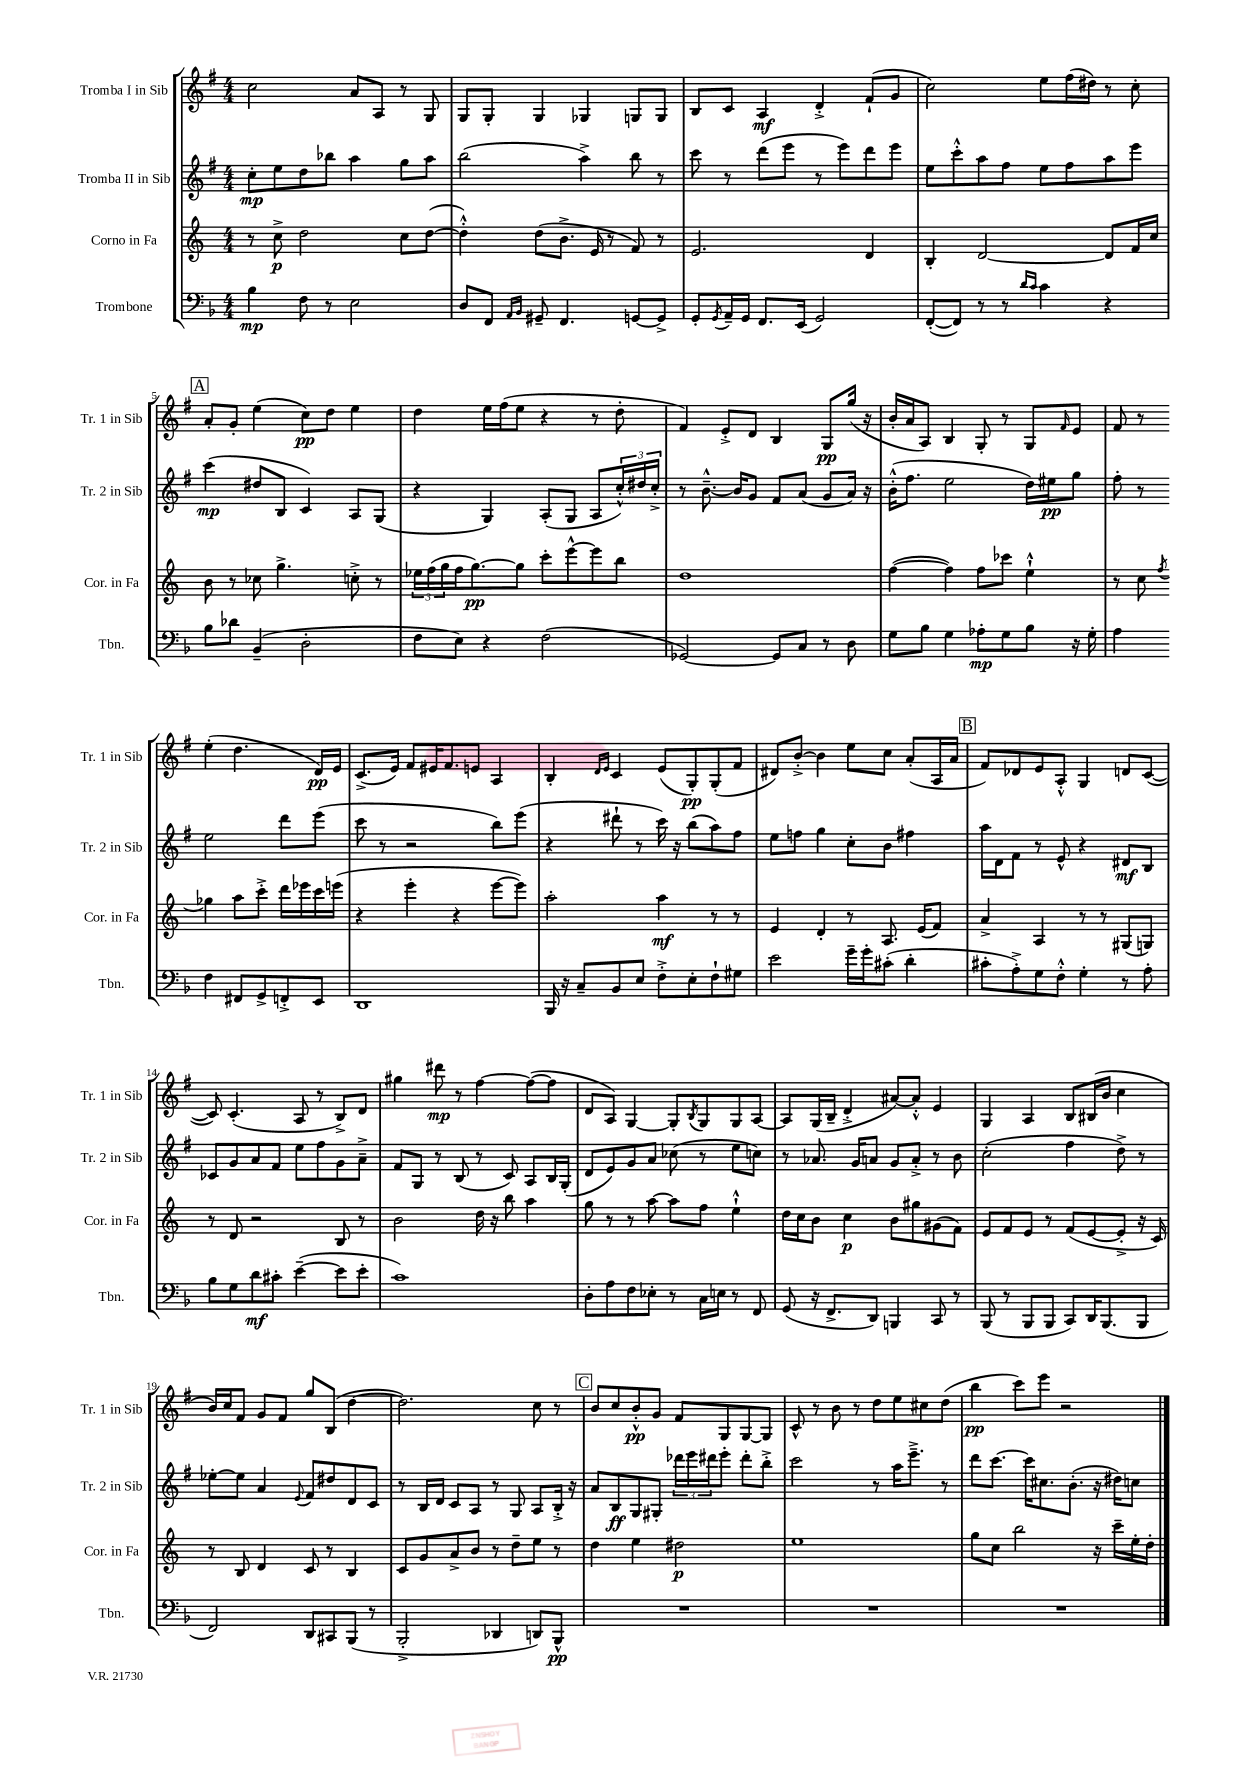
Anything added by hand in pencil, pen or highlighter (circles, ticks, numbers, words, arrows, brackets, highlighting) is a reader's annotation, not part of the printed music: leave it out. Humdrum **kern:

**kern	**kern	**kern	**kern
*staff4	*staff3	*staff2	*staff1
*clefF4	*clefG2	*clefG2	*clefG2
*k[b-]	*k[]	*k[f#]	*k[f#]
*M4/4	*M4/4	*M4/4	*M4/4
4B-\	8r	8cc'\L	2cc\
.	8cc^\	8ee\	.
8F\	2dd\	8dd\	.
8r	.	8bb-\J	.
2E\	.	4aa\	8a/L
.	.	.	8A/J
.	8cc\L	8gg\L	8r
.	([8dd\J	8aa\J	8G/
=	=	=	=
8D/L	4dd'^^\])	(2bb\	8G/L
8FF/J	.	.	8G'/J
16qqAA/LL	.	.	.
16qqBB-/JJ	.	.	.
8GG#~/	(8dd\L	.	4G/
4.FF/	8.b^\J	.	.
.	.	4aa^\)	4G-/
.	16e/	.	.
.	8r	.	.
[8GG/L	8f/)	8bb\	8G/L
8GG^/]J	8r	8r	8G/J
=	=	=	=
8GG'/L	2.e/	8ccc\	8B/L
8qGG/	.	.	.
16AA~/L	.	8r	8c/J
16GG/JJ	.	.	.
8.FF/L	.	(8ddd\L	4A/
.	.	8eee\J	.
(16EE/Jk	.	.	.
2GG/)	.	8r	4d'^/
.	.	8eee\L)	.
.	4d/	8ddd\	(8f#`/L
.	.	8eee\J	8g/J
=	=	=	=
([8FF'/L	4B'/	8ee\L	2cc\)
8FF/]J)	.	8ccc'^^\	.
8r	[2d/	8aa\	.
8r	.	8ff#\J	.
16qqd/LL	.	.	.
16qqc/JJ	.	.	.
4c\	.	8ee\L	8ee\L
.	.	8ff#\	(16ff#\L
.	.	.	16dd#\JJ)
4r	8d/]L	8aa\	8r
.	16f/L	8eee\J	8cc'\
.	16cc/JJ	.	.
=	=	=	=
8B-\L	8b\	(4ccc\	8a'/L
8d-\J	8r	.	8g'/J
(4BB-~/	8cc-\	8dd#/L	(4ee\
.	4.gg^\	8B/J	.
2D'\	.	4c/)	8cc\L)
.	.	.	8dd\J
.	8cc'^\	8A/L	4ee\
.	8r	(8G/J	.
=	=	=	=
8F\L	24ee-\LL	4r	4dd\
.	(24ff\	.	.
.	24gg\	.	.
8E\J)	16ff\J	.	.
.	[8.gg\)	.	.
4r	.	4G/)	16ee\LL
.	.	.	(16ff#\J
.	8gg\]J	.	8ee\J
(2F\	8ccc'\L	(8A'/L	4r
.	[8eee^^\	8G/J	.
.	8eee\]	8A/L	8r
.	8bb\J	24cc'^^/L)	8dd'\
.	.	24dd#/	.
.	.	24cc'^/JJ	.
=	=	=	=
[2GG-/)	1dd	8r	4f#/)
.	.	[8.b~^^\	.
.	.	.	8e'^/L
.	.	16b/]LK	.
.	.	8g/J	8d/J
8GG-/]L	.	8f#/L	4B/
8C/J	.	(8a/J	.
8r	.	8g/L	8G/L
8D\	.	16a/Jk)	(16gg/Jk
.	.	16r	16r
=	=	=	=
8G\L	([4ff\	(16b'^^\LK	16b'/LL
.	.	8.ff#\J	16a/J
8B-\J	.	.	8A/J)
4G\	4ff\])	2ee\	4B/
8A-'\L	8ff\L	.	8G'/
8G\	8ccc-\J	.	8r
8B-\J	4ee`^^\	16dd\LL)	8G/L
.	.	16ee#\J	.
.	.	.	16qqf#/
16r	.	8gg\J	8e/J
16G'\	.	.	.
=	=	=	=
4A\	8r	8ff#'\	8f#/
.	8cc\	8r	8r
.	8qff/	.	.
4F\	4gg-\	2ee\	(4ee'\
8FF#/L	8aa\L	.	4.dd\
8GG^/	8ccc'^\J	.	.
8FF'^/	16ddd\LL	8ddd\L	.
.	16eee-\	.	.
8EE/J	16ccc\	(8eee\J	16d/LL)
.	(16eee\JJ	.	16e/JJ
=	=	=	=
1DD	4r	8ccc\	(8.c^/L
.	.	8r	.
.	.	.	16e/Jk)
.	4eee'\	2r	8f#/L
.	.	.	16e#/K
.	.	.	8.f#/
.	4r	.	.
.	.	.	8e/J
.	[8eee\L	8bb\L)	4A/
.	8eee\]J)	(8eee\J	.
=	=	=	=
16BBB-/	2aa'\	4r	4B'/
16r	.	.	.
8C~/L	.	.	.
.	.	.	16qqd/LL
.	.	.	16qqe/JJ
8BB-/	.	8ddd#`\	4c/
8E/J	.	8r	.
8F'^\L	4aa\	16ccc\)	(8e/L
.	.	16r	.
8E'\	.	(8bb\L	8G'/)
8F`\	8r	8aa\)	(8G'/
8G#\J	8r	8ff#\J	8f#/J
=	=	=	=
2e\	4e/	8ee\L	8d#/L)
.	.	8ff\J	[8b'^/J
.	4d'/	4gg\	4b\]
16g~\LL	8r	8cc'\L	8ee\L
16g'\J	.	.	.
(8c#'\J	8.A/	8b\J	8cc\J
4d'\	.	4ff#\	(8a'/L
.	(16e/LK	.	.
.	8f/J)	.	16A/L
.	.	.	16a/JJ
=	=	=	=
8c#'\L	4a^/	16aa\LL	8f#/L)
.	.	16d\J	.
8A'^\)	.	8f#\J	8d-/
8G\	4A/	8r	8e/
8F'^^\J	.	8e^^/	8A'^^/J
4G'\	8r	4r	4G/
.	8r	.	.
8r	(8G#/L	8d#/L	8d/L
8A'\	8G/J)	8B/J	([8c/J
=	=	=	=
8B-\L	8r	8c-/L	8c/])
8G\	8d/	8g/	(4.c'/
8d\	2r	8a/	.
8c#'\J	.	8f#/J	.
([4e~\	.	8ee\L	8A/
.	.	8ff#\	8r
8e\]L	8B/	8g\	8B^/L)
8e'\J	8r	8a~^\J	8d/J
=	=	=	=
1c)	2b\	8f#/L	4gg#\
.	.	8G/J	.
.	.	8r	8ddd#\
.	.	(8B/	8r
.	16dd\	8r	[4ff#\
.	16r	.	.
.	8bb\	8c/)	.
.	4aa\	8A/L	(8ff#\_L
.	.	16B/L	8ff#\]J
.	.	(16G'/JJ	.
=	=	=	=
8D'\L	8gg\	8d/L	8d/L
8A\	8r	8e/)	8A/J)
8F\	8r	8g/	[4G/
8E-'\J	[8aa\	8a/J	.
8r	8aa\]L	(8cc-\	8G'/]L
.	.	.	8qB/
16C\LL	8ff\J	8r	8G/
16E\JJ	.	.	.
8r	4ee`^^\	8ee\L	8G/
8FF/	.	8cc\J)	[8A/J
=	=	=	=
(8GG/	16dd\LL	8r	8A/]L
.	16cc\J	.	.
16r	8b\J	8.a-/	(16G/L
8.FF^/L	.	.	16B~/JJ
.	4cc\	.	4d'^/
.	.	16g/LK	.
8DD/J)	.	8a/J	.
4BBB/	8b\L	8g/L	[8a#/L)
.	8gg#\	8a'^/J	8a#'^^/]J
8CC/	(8g#\	8r	4e/
8r	8f\J)	8b\	.
=	=	=	=
(8BBB-/	8e/L	(2cc'\	4G/
8r	8f/	.	.
8BBB-/L	8e/J	.	4A/
8BBB-/J	8r	.	.
8CC/L)	(8f/L	4ff#\	8B/L
16DD/K	[8e/	.	(16B#/L
(8.BBB-/	.	.	16b/JJ
.	8e'^/]J	8dd^\)	4cc\
8BBB-/J	16r	8r	.
.	16c/)	.	.
=	=	=	=
2FF/)	8r	[8ee-'\L	16b/LL)
.	.	.	16cc/J
.	8B/	8ee-\]J	8f#/J
.	4d/	4a/	8g/L
.	.	.	8f#/J
.	.	8qqe/	.
8DD/L	8c/	8f#/L	8gg/L
8CC#/	8r	8dd#/	(8B/J
(8BBB-/J	4B/	8d/	[4dd\
8r	.	8c/J	.
=	=	=	=
2BBB-'^/	8c/L	8r	2.dd\])
.	8g/	16B/LL	.
.	.	16d/JJ	.
.	8a^/	8c/L	.
.	8b/J	8A/J	.
4DD-/	8r	8r	.
.	8dd~\L	8G/	.
8DD/L)	8ee\J	8A/L	8cc\
8BBB-^^/J	8r	16B'^/Jk	8r
.	.	16r	.
=	=	=	=
1r	4dd\	8a/L	8b/L
.	.	8B/	8cc/
.	4ee\	8G/	8b'^^/
.	.	8G#'/J	8g/J
.	2dd#\	24ddd-\LL	8f#/L
.	.	24eee\	.
.	.	24ddd#\J	.
.	.	8eee'\J	8G/
.	.	8ddd#'\L	[8G/
.	.	8bb'^\J	8G/]J
=	=	=	=
1r	1ee	2ccc\	8c^^/
.	.	.	8r
.	.	.	8b\
.	.	.	8r
.	.	8r	8dd\L
.	.	16aa\LK	8ee\
.	.	8.eee~^\J	.
.	.	.	8cc#\
.	.	8r	(8dd\J
=	=	=	=
1r	8gg\L	8ddd\L	4bb\
.	8cc\J	[8.ccc\J	.
.	2bb\	.	8ccc\L)
.	.	16ccc\]LK	.
.	.	8.cc#\	8eee\J
.	.	.	2r
.	.	(8.b'\J	.
.	16r	16r	.
.	16ccc~\LL	16dd#\LK)	.
.	16ee'\	8cc\J	.
.	16dd'\JJ	.	.
==	==	==	==
*-	*-	*-	*-
